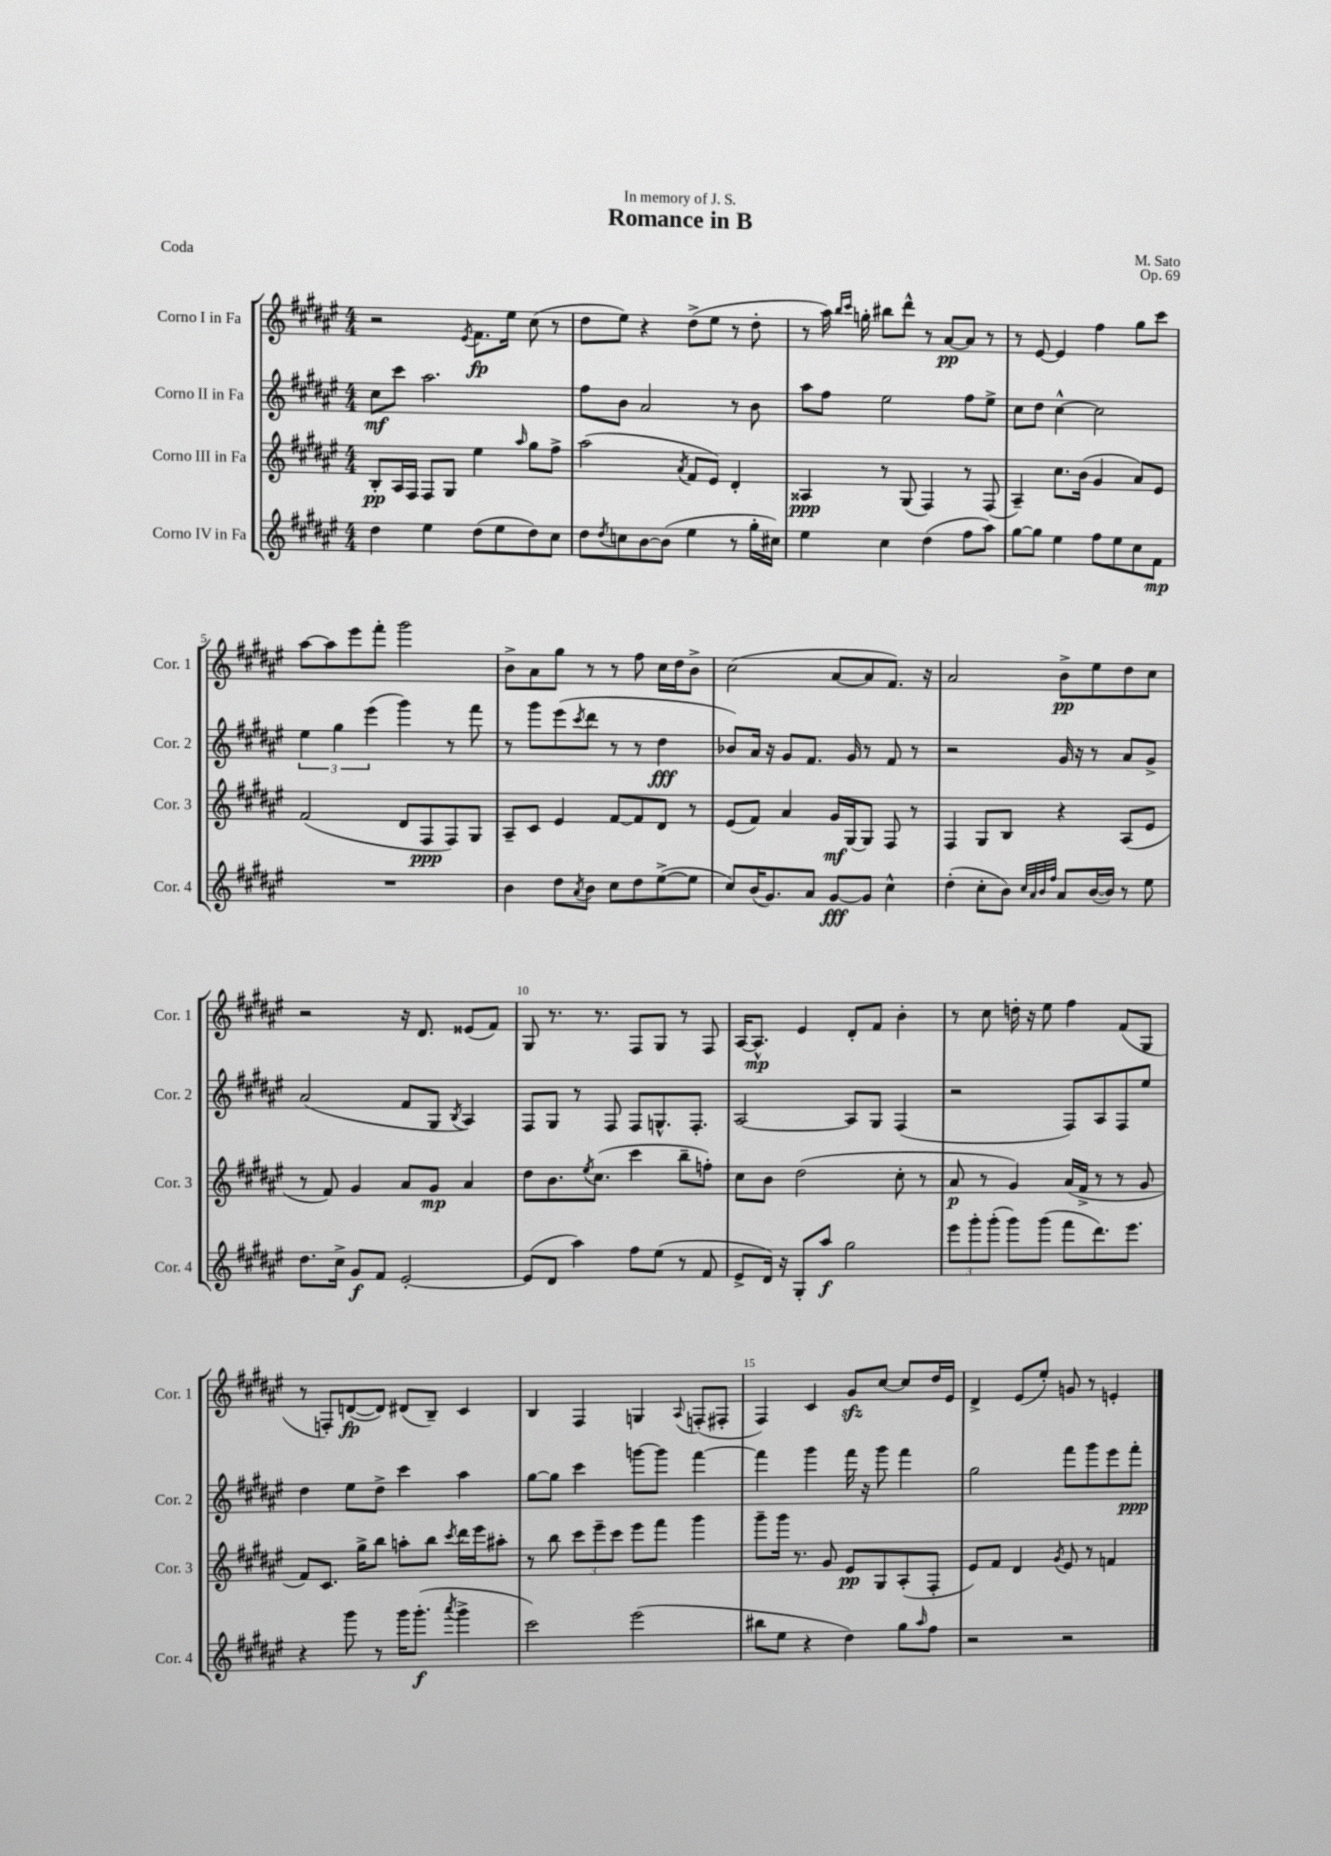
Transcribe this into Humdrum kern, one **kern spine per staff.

**kern	**kern	**kern	**kern
*staff4	*staff3	*staff2	*staff1
*clefG2	*clefG2	*clefG2	*clefG2
*k[f#c#g#d#a#e#]	*k[f#c#g#d#a#e#]	*k[f#c#g#d#a#e#]	*k[f#c#g#d#a#e#]
*M4/4	*M4/4	*M4/4	*M4/4
4dd#	8B'	8cc#	2r
.	16A#	8ccc#	.
.	16F#	.	.
4ee#	8F#	2.aa#	.
.	8G#	.	.
.	.	.	8qe#
(8dd#	4ee#	.	8.f#
8ee#	.	.	.
.	.	.	16ee#
.	16qqaa#	.	.
8dd#)	8gg#	.	(8cc#
8cc#	8ff#^	.	8r
=	=	=	=
8dd#	(2aa#	8ff#	8dd#
8qdd#	.	.	.
8cc	.	8b	8ee#)
[8b	.	2a#	4r
(8b]	.	.	.
.	8qa#	.	.
4ee#	8f#	.	(8dd#^
.	8e#)	.	8ee#
8r	4d#'	8r	8r
16gg#'	.	8b	8dd#'
16cc#)	.	.	.
=	=	=	=
4ee#	4A##	8aa#	8r
.	.	8ff#	16aa#)
.	.	.	16qqbb
.	.	.	16qqccc#
.	.	.	16gg'
4cc#	8r	2ee#	8bb#
.	(8G#	.	8ddd#^^
(4dd#	4F#)	.	8r
.	.	.	[8a#
8ff#	8r	8ff#	8a#]
8aa#)	(8F#	8ee#^	8r
=	=	=	=
[8gg#	4A#~)	8cc#	8r
8gg#]	.	8dd#	[8e#
4ee#	8.cc#	[4cc#^^	4e#]
.	(16b	.	.
8ff#	4g#	2cc#]	4ff#
8ee#	.	.	.
8cc#	8a#)	.	8gg#
8f#	8e#	.	8ccc#
=	=	=	=
1r	(2f#	6ee#	[8aa#
.	.	.	8aa#]
.	.	6gg#	.
.	.	.	8eee#
.	.	(6eee#	.
.	.	.	8fff#'
.	8d#	4ggg#)	2ggg#
.	8F#	.	.
.	8F#)	8r	.
.	8G#	8fff#	.
=	=	=	=
4b	8A#~	8r	8b^
.	8c#	8ggg#	8a#
8dd#	4e#	(8eee#	8gg#
8qa#	.	8qccc#	.
8b	.	8ddd#	8r
8cc#	[8f#	8r	8r
8dd#	8f#]	8r	8ff#
([8ee#^	8d#	4dd#	16cc#
.	.	.	16dd#
8ee#]	8r	.	8b^
=	=	=	=
8cc#)	(8e#	8b-)	(2cc#
(16b	8f#)	16a#	.
8.g#)	.	16r	.
.	4a#	8g#	.
8a#	.	8.f#	.
[8g#	16g#	.	[8a#
.	[16G#	16g#	.
8g#]	8G#]	8r	8a#]
4cc#^^	8F#	8f#	8.f#)
.	8r	8r	.
.	.	.	16r
=	=	=	=
(4dd#'	4F#	2r	2a#
8cc#'	8G#	.	.
8b)	8B	.	.
32qqcc#	.	.	.
32qqa#	.	.	.
32qqb	.	.	.
32qqff#	.	.	.
8a#	4r	16g#	8b^
.	.	16r	.
([16b	.	8r	8ee#
16b])	.	.	.
8r	(8A#	8a#	8dd#
8ee#	8e#	8g#^	8cc#
=	=	=	=
8.dd#	8r	(2a#	2r
.	8f#)	.	.
16cc#^	.	.	.
8g#	4g#	.	.
8f#	.	.	.
[2e#'	8a#	8f#	16r
.	.	.	8.d#
.	8g#	8G#	.
.	.	8qB	.
.	4a#	4A#)	(8e##
.	.	.	8f#)
=	=	=	=
(8e#]	8dd#	8F#	8G#
8d#	8.b	8G#	8.r
4aa#)	.	8r	.
.	8qee#	.	.
.	(8.cc#	.	8.r
.	.	8F#	.
8ff#	4ccc#	8F#	8F#
(8ee#	.	8.G^^	8G#
8r	8bb~	.	8r
.	.	8.F#'	.
8f#	8ff')	.	8F#
=	=	=	=
8e#^	8cc#	[2A#	[16A#
.	.	.	8.A#^^]
16d#)	8b	.	.
16r	.	.	.
8G#'	(2dd#	.	4e#
8aa#	.	.	.
2gg#	.	8A#]	8d#'
.	.	8G#	8f#
.	8cc#'	(4F#	4b'
.	8r	.	.
=	=	=	=
12eee#	8a#	2r	8r
12ggg#'	.	.	.
.	8r	.	8cc#
(12ggg#'	.	.	.
8ggg#)	4g#)	.	16dd'
.	.	.	16r
(8ggg#	.	.	8ee#
8fff#	(16a#	8F#)	4ff#
.	16f#^	.	.
8.ddd#)	8r	8A#	.
.	8r	8F#	(8f#
8.eee#	.	.	.
.	8g#	8ee#	8G#
=	=	=	=
4r	8f#)	4dd#	8r
.	8.c#	.	8F')
8ggg#	.	8ee#	([8d
.	16gg#^	.	.
8r	8bb	8dd#^	8d])
16ggg#	8aa'	4ccc#	(8d#
(8.ggg#'	.	.	.
.	8bb	.	8B~)
8qaaa#	8qccc#	.	.
4ggg#^	16ddd#	4aa#	4c#
.	16eee#	.	.
.	8aa#'	.	.
=	=	=	=
2ccc#)	8r	[8gg#	4B
.	8bb	8gg#]	.
.	12ccc#	4ccc#	4F#
.	12eee#~	.	.
.	12ccc#	.	.
(2eee#	8eee#	[8ggg	4G
.	8fff#	8ggg]	.
.	.	.	8qqA#
.	4ggg#	[4fff#	(8F'
.	.	.	8F#'
=	=	=	=
8bb#	8ggg#~	4fff#]	4F#)
8ee#	16ggg#	.	.
.	8.r	.	.
4r	.	4ggg#	4c#
.	8g#	.	.
4dd#)	8e#	16fff#	8g#
.	.	16r	.
.	8G#	8ggg#	[8cc#
8gg#	(8A#'	4fff#	8cc#]
16qqaa#	.	.	.
8ff#	8F#'	.	16dd#
.	.	.	16e#
=	=	=	=
2r	8e#)	2gg#	4d#^
.	8f#	.	.
.	4d#	.	(8e#
.	.	.	8ee#')
.	8qg#	.	.
2r	8e#	8fff#	8g
.	8r	8ggg#	8r
.	4f	8eee#	4e'
.	.	8fff#'	.
==	==	==	==
*-	*-	*-	*-
